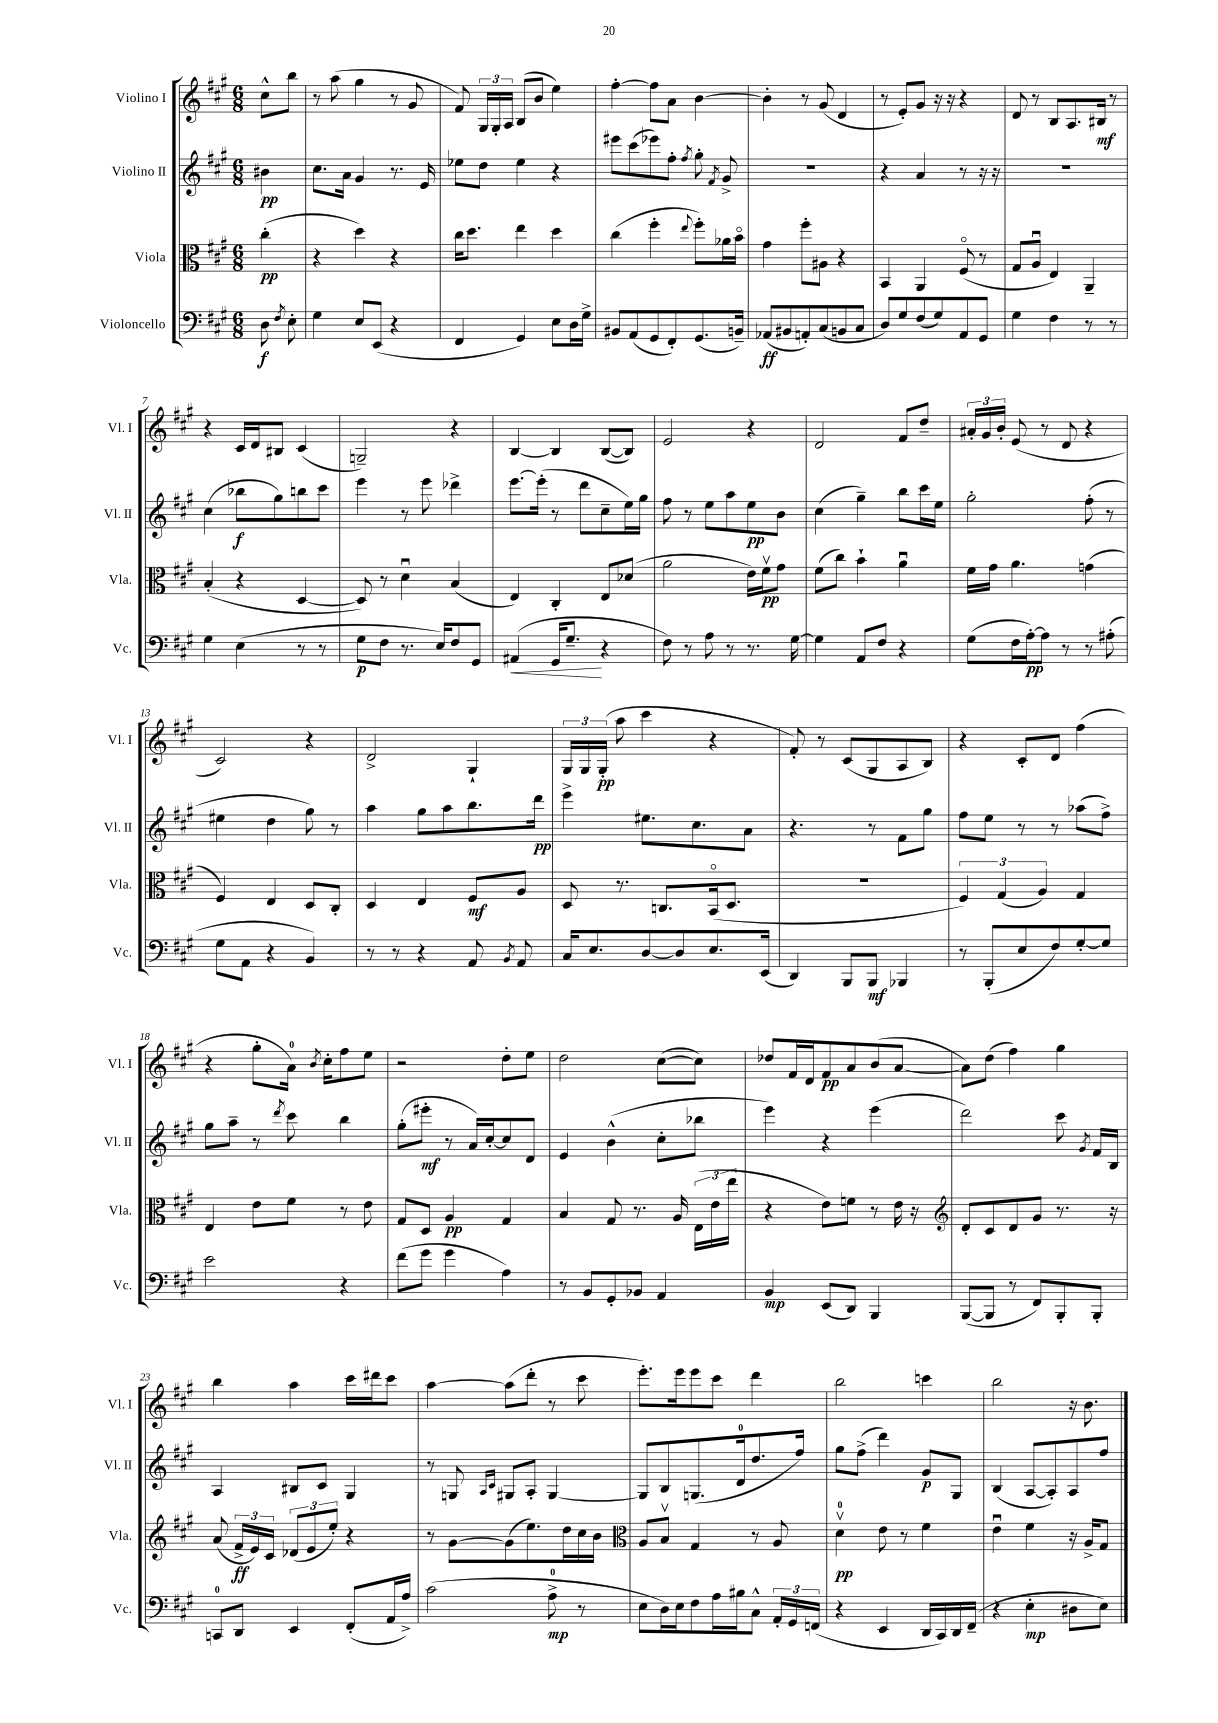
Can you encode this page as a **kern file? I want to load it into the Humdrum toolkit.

**kern	**kern	**kern	**kern
*staff4	*staff3	*staff2	*staff1
*clefF4	*clefC3	*clefG2	*clefG2
*k[f#c#g#]	*k[f#c#g#]	*k[f#c#g#]	*k[f#c#g#]
*M6/8	*M6/8	*M6/8	*M6/8
8D	(4cc#'	4b#	8cc#^^
8qF#	.	.	.
8E'	.	.	8bb
=	=	=	=
4G#	4r	8.cc#	8r
.	.	.	(8aa
.	.	16a	.
8E	4dd)	4g#	4gg#
(8EE	.	.	.
4r	4r	8.r	8r
.	.	.	8g#
.	.	16e	.
=	=	=	=
4FF#	16cc#	8ee-	8f#)
.	8.dd	.	.
.	.	8dd	24G#
.	.	.	24G#'
.	.	.	24A
4GG#)	4ee	4ee-	(8B
.	.	.	8b
8E	4dd	4r	4ee)
16D	.	.	.
16G#^	.	.	.
=	=	=	=
8BB#	(4cc#	8eee#	[4ff#'
(8AA	.	(8ccc#	.
8GG#	4ff#'	8eee-)	8ff#]
8FF#')	.	8ff#'	8a
.	8qqee	8qff#	.
(8.GG#	8ff#')	8gg#'	[4b
.	.	8qf#	.
.	16a-	8g#^	.
16BB~)	16bo	.	.
=	=	=	=
(8AA-	4g#	2.r	4b']
8BB#	.	.	.
8AA')	8ff#'	.	8r
(8C#	8A#	.	(8g#
8BB	4r	.	4d
8C#	.	.	.
=	=	=	=
8D)	4BB	4r	8r
8G#	.	.	8e')
(8F#	4AA	4a	8g#
8G#)	.	.	16r
.	.	.	16r
8AA	(8F#o	8r	4r
8GG#	8r	16r	.
.	.	16r	.
=	=	=	=
4G#	8G#	2.r	8d
.	8Au	.	8r
4F#	4E)	.	8B
.	.	.	8.A
8r	4AA~	.	.
.	.	.	16B#
8r	.	.	8r
=	=	=	=
4G#	(4B'	(4cc#	4r
(4E	4r	8bb-	16c#
.	.	.	16d
.	.	8gg#)	8B#
8r	[4D	8bb	(4c#
8r	.	8ccc#	.
=	=	=	=
8G#	8D])	4eee	2G~)
8F#	8r	.	.
8.r	4du	8r	.
.	.	8eee	.
16E)	.	.	.
8F#	(4B	4ddd-^	4r
8GG#	.	.	.
=	=	=	=
(4AA#	4E)	[8.eee	[4B
.	.	(16eee']	.
16GG#	4C#'	8r	4B]
8.G#~	.	.	.
.	.	8ddd	.
4r	8E	8cc#~	([8B
.	(8d-	16ee)	8B])
.	.	16gg#	.
=	=	=	=
8F#)	2a	8ff#	2e
8r	.	8r	.
8A	.	8ee	.
8r	.	8aa	.
8.r	16e)	8ee	4r
.	16f#v	.	.
.	8g#	8b	.
[16G#	.	.	.
=	=	=	=
4G#]	(8f#	(4cc#	2d
.	8cc#)	.	.
8AA	4b`	4gg#~)	.
8F#	.	.	.
4r	4au	8bb	8f#
.	.	16ccc#	8dd~
.	.	16ee	.
=	=	=	=
(8G#	16f#	2gg#'	24a#'
.	.	.	24g#
.	16g#	.	.
.	.	.	24b'
16F#	4.a	.	(8e
[16A')	.	.	.
8A]	.	.	8r
8r	.	.	8d
8r	(4g	(8ff#'	4r
(8A#'	.	8r	.
=	=	=	=
8G#	4F#)	4ee#	2c#)
8AA	.	.	.
4r	4E	4dd	.
4BB)	8D	8gg#)	4r
.	8C#'	8r	.
=	=	=	=
8r	4D	4aa	2d^
8r	.	.	.
4r	4E	8gg#	.
.	.	8aa	.
8AA	8F#	8.bb	4G#`
8qBB	.	.	.
8AA	8A	.	.
.	.	16ddd	.
=	=	=	=
16C#	8D	4eee^	24G#
.	.	.	24G#
8.E	.	.	.
.	.	.	(24G#'
.	8.r	.	8aa
[8D	.	8.ee#	4ccc#
.	8.C	.	.
8D]	.	.	.
.	.	8.cc#	.
8.E	(16BBo	.	4r
.	8.D	.	.
.	.	8a	.
(16EE	.	.	.
=	=	=	=
4DD)	2.r	4.r	8f#')
.	.	.	8r
8BBB	.	.	(8c#
8BBB	.	8r	8G#
4BBB-	.	8f#	8A
.	.	8gg#	8B)
=	=	=	=
8r	6F#)	8ff#	4r
(8BBB'	.	8ee	.
.	(6G#	.	.
8E	.	8r	8c#'
.	6A)	.	.
8F#)	.	8r	8d
[8G#'	4G#	(8aa-	(4ff#
8G#]	.	8ff#^)	.
=	=	=	=
2e	4E	8gg#	4r
.	.	8aa~	.
.	8e	8r	8gg#'
.	.	8qddd	.
.	8f#	8ccc#	16a)
.	.	.	8qb
.	.	.	16cc#'
4r	8r	4bb	8ff#
.	8e	.	8ee
=	=	=	=
(8f#	8G#	(8gg#'	2r
8g#	8D	8eee#'	.
4g#	4A	8r	.
.	.	16a)	.
.	.	[16cc#'	.
4A)	4G#	8cc#]	8dd'
.	.	8d	8ee
=	=	=	=
8r	4B	4e	2dd
8BB	.	.	.
8GG#'	8G#	(4b^^	.
8BB-	8.r	.	.
4AA	.	8cc#'	([8cc#
.	16A	.	.
.	(24E	8bb-	8cc#])
.	24e	.	.
.	24ee	.	.
=	=	=	=
4BB	4r	4eee)	8dd-
.	.	.	16f#
.	.	.	16d
(8EE	8e)	4r	8f#
8DD)	8f	.	8a
4BBB	8r	(4eee	(8b
.	16e	.	[8a
.	16r	.	.
=	=	=	=
*	*clefG2	*	*
([8BBB	8d'	2ddd)	8a])
8BBB]	8c#	.	(8dd
8r	8d	.	4ff#)
8FF#)	8g#	.	.
8BBB'	8.r	8ccc#	4gg#
.	.	8qg#	.
8BBB'	.	16f#	.
.	16r	16B	.
=	=	=	=
8CC	(8a	4A	4bb
8DD	24f#^	.	.
.	24e)	.	.
.	24c#	.	.
4EE	(12d-	8B#	4aa
.	12e	.	.
.	.	8c#	.
.	12ee')	.	.
(8FF#'	4r	4G#	16ccc#
.	.	.	16ddd#
16AA	.	.	8ccc#
16A^)	.	.	.
=	=	=	=
(2c#	8r	8r	[4aa
.	[8g#	8G	.
.	.	16qqA	.
.	.	16qqc#	.
.	(8g#]	8G#	(8aa]
.	8.ee)	8A'	8ddd'
8A^	.	[4G#	8r
.	16dd	.	.
8r	16cc#	.	8ccc#
.	16b	.	.
=	=	=	=
*	*clefC3	*	*
8E	8A	8G#]	8.eee')
16D)	8Bv	8B	.
16E	.	.	16eee
8F#	4G#	(8.G	8eee
16A	.	.	8ccc#
16B#	.	16d	.
8C#^^	8r	8.dd	4ddd
24AA'	8A	.	.
24GG#	.	.	.
.	.	16ff#)	.
(24FF	.	.	.
=	=	=	=
4r	4dv	8gg#	2bb
.	.	(8ff#^	.
4EE	8e	4ddd)	.
.	8r	.	.
16DD	4f#	8g#	4ccc
16CC#)	.	.	.
16DD	.	8G#	.
(16FF#~	.	.	.
=	=	=	=
4r	4eu	(4B	2bb
4E'	4f#	[8A	.
.	.	8A'])	.
8D#	16r	8A	16r
.	16A^	.	8.b
8E)	8G#	8ff#	.
==	==	==	==
*-	*-	*-	*-
